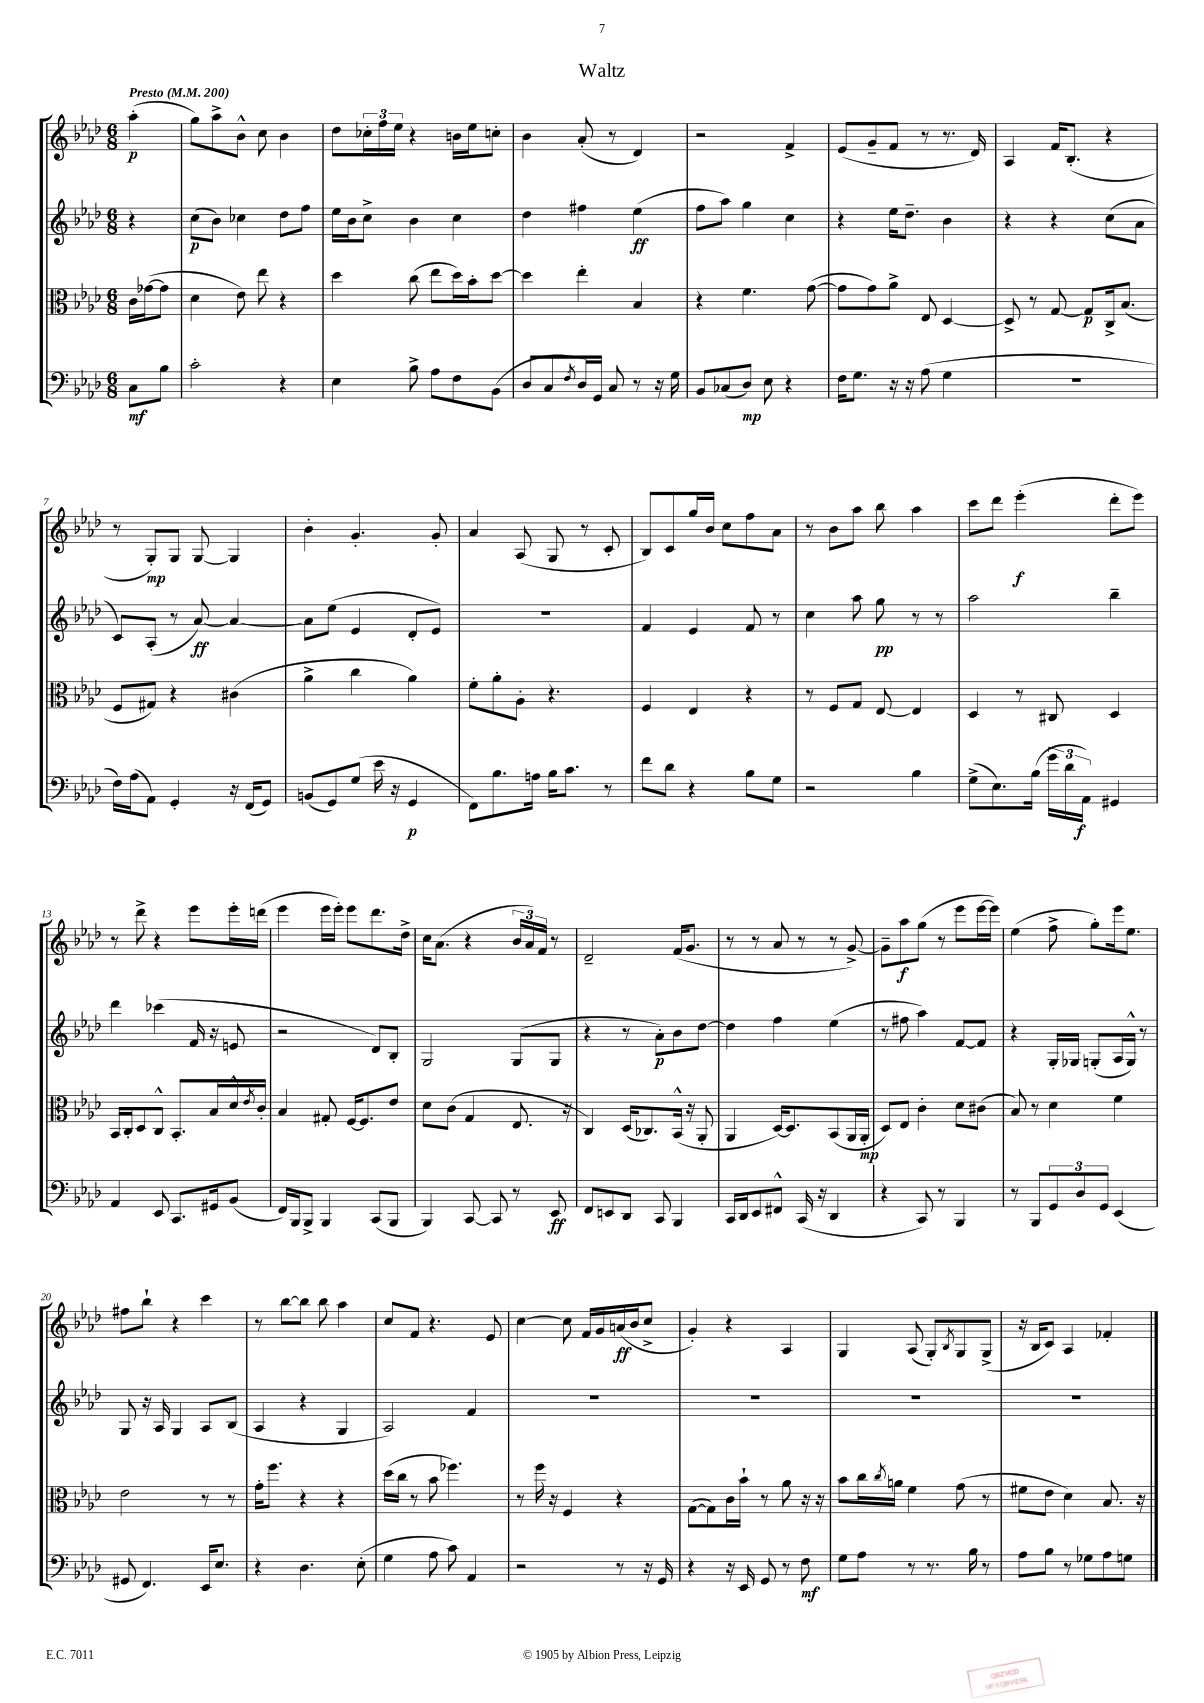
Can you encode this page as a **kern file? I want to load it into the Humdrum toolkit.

**kern	**dynam	**kern	**dynam	**kern	**dynam	**kern	**dynam
*part4	*part4	*part3	*part3	*part2	*part2	*part1	*part1
*staff4	*staff4	*staff3	*staff3	*staff2	*staff2	*staff1	*staff1
*clefF4	*	*clefC3	*	*clefG2	*	*clefG2	*
*k[b-e-a-d-]	*	*k[b-e-a-d-]	*	*k[b-e-a-d-]	*	*k[b-e-a-d-]	*
*M6/8	*	*M6/8	*	*M6/8	*	*M6/8	*
*MM200	*	*MM200	*	*MM200	*	*MM200	*
=	=	=	=	=	=	=	=
!	!	!	!	!	!	!LO:TX:a:B:t=Presto	!
8C\L	mf	16c\LL	.	4r	.	(4aa-'\	p
.	.	([16g-X\J	.	.	.	.	.
8B-\J	.	8g-\J]	.	.	.	.	.
=1	=1	=1	=1	=1	=1	=1	=1
2c'\	.	4d-\	.	(8cc\L	p	8gg\L)	.
.	.	.	.	8b-\J)	.	8aa-^\	.
.	.	8e-\)	.	4cc-X\	.	8b-^^\J	.
.	.	8ee-\	.	.	.	8cc\	.
4r	.	4r	.	8dd-\L	.	4b-\	.
.	.	.	.	8ff\J	.	.	.
=2	=2	=2	=2	=2	=2	=2	=2
4E-\	.	4dd-\	.	16ee-\LL	.	8dd-\L	.
.	.	.	.	16b-\J	.	.	.
.	.	.	.	8cc^\J	.	24cc-X'\L	.
.	.	.	.	.	.	24ff\	.
.	.	.	.	.	.	24ee-\JJ	.
8B-^\	.	(8cc\	.	4b-\	.	4r	.
8A-\L	.	8ee-\L	.	.	.	.	.
8F\	.	16dd-\L)	.	4cc\	.	16bn\LL	.
.	.	16b-'\J	.	.	.	16ee-\J	.
(8BB-\J	.	[8dd-\J	.	.	.	8ccn'\J	.
=3	=3	=3	=3	=3	=3	=3	=3
8D-/L	.	4dd-\]	.	4dd-\	.	4b-\	.
8C/	.	.	.	.	.	.	.
8qF/	.	.	.	.	.	.	.
16D-/L)	.	4ee-'\	.	4ff#X\	.	(8a-'/	.
16GG/JJ	.	.	.	.	.	.	.
8C/	.	.	.	.	.	8r	.
8r	.	4B-/	.	(4ee-\	ff	4d-/)	.
16r	.	.	.	.	.	.	.
16G\	.	.	.	.	.	.	.
=4	=4	=4	=4	=4	=4	=4	=4
8BB-/L	.	4r	.	8ff\L	.	2r	.
(8C-X/	.	.	.	8aa-\J)	.	.	.
8D-/J)	mp	4.f\	.	4gg\	.	.	.
8E-\	.	.	.	.	.	.	.
4r	.	.	.	4cc\	.	4f^/	.
.	.	([8g\	.	.	.	.	.
=5	=5	=5	=5	=5	=5	=5	=5
16F\KL	.	8g\L]	.	4r	.	(8e-/L	.
8.G\J	.	.	.	.	.	.	.
.	.	8g\)	.	.	.	8g~/	.
16r	.	8a-^\J	.	16ee-\KL	.	8f/J	.
16r	.	.	.	8.dd-~\J	.	.	.
(8A-\	.	8E-/	.	.	.	8r	.
4G\	.	[4D-/	.	4b-\	.	8.r	.
.	.	.	.	.	.	16d-/)	.
=6	=6	=6	=6	=6	=6	=6	=6
2.r	.	8D-^/]	.	4r	.	4A-/	.
.	.	8r	.	.	.	.	.
.	.	[8G/	.	4r	.	16f/KL	.
.	.	.	.	.	.	(8.B-'/J	.
.	.	8G/L]	p	.	.	.	.
.	.	16C^/k	.	(8cc\L	.	4r	.
.	.	(8.B-/J	.	.	.	.	.
.	.	.	.	8a-\J	.	.	.
!!LO:LB:g=z
=7	=7	=7	=7	=7	=7	=7	=7
16F\LL)	.	8F/L	.	8c/L)	.	8r	.
(16A-\J	.	.	.	.	.	.	.
8AA-\J)	.	8G#X/J)	.	(8A-'/J	.	8G'/L)	mp
4GG'/	.	4r	.	8r	.	8G/J	.
.	.	.	.	[8a-/)	ff	[8G/	.
16r	.	(4c#X\	.	4a-/_	.	4G/]	.
(16FF/KL	.	.	.	.	.	.	.
8GG/J)	.	.	.	.	.	.	.
=8	=8	=8	=8	=8	=8	=8	=8
(8BBn/L	.	4a-^\	.	8a-\L]	.	4b-'\	.
8GG/)	.	.	.	(8ee-\J	.	.	.
(8G/J	.	4cc\	.	4e-/	.	4.g'/	.
16e-\	.	.	.	.	.	.	.
16r	.	.	.	.	.	.	.
4GG/	p	4a-\)	.	8d-'/L	.	.	.
.	.	.	.	8e-/J)	.	8g'/	.
=9	=9	=9	=9	=9	=9	=9	=9
8FF\L)	.	8f'\L	.	2.r	.	4a-/	.
8.B-\	.	8a-'\	.	.	.	.	.
.	.	8A-'\J	.	.	.	(8A-/	.
16An\Jk	.	.	.	.	.	.	.
16B-\KL	.	4.r	.	.	.	8G/	.
8.c\J	.	.	.	.	.	.	.
.	.	.	.	.	.	8r	.
8r	.	.	.	.	.	8c'/	.
=10	=10	=10	=10	=10	=10	=10	=10
8f\L	.	4F/	.	4f/	.	8B-/L)	.
8d-\J	.	.	.	.	.	8c/	.
4r	.	4E-/	.	4e-/	.	16gg/L	.
.	.	.	.	.	.	16b-/JJ	.
.	.	.	.	.	.	8cc\L	.
8B-\L	.	4r	.	8f/	.	8ff\	.
8G\J	.	.	.	8r	.	8a-\J	.
=11	=11	=11	=11	=11	=11	=11	=11
2r	.	8r	.	4cc\	.	8r	.
.	.	8F/L	.	.	.	8b-\L	.
.	.	8G/J	.	8aa-\	.	8aa-\J	.
.	.	[8E-/	.	8gg\	pp	8bb-\	.
4B-\	.	4E-/]	.	8r	.	4aa-\	.
.	.	.	.	8r	.	.	.
=12	=12	=12	=12	=12	=12	=12	=12
(8G^\L	.	4D-/	.	2aa-\	.	8ccc\L	.
8.E-\)	.	.	.	.	.	8ddd-\J	.
.	.	8r	.	.	.	(4eee-'\	f
(16B-\Jk	.	.	.	.	.	.	.
24g\LL	.	8C#X/	.	.	.	.	.
24d-\	.	.	.	.	.	.	.
24AA-\JJ)	f	.	.	.	.	.	.
4GG#X/	.	4D-/	.	4bb-~\	.	8ddd-'\L	.
.	.	.	.	.	.	8eee-\J)	.
!!LO:LB:g=z
=13	=13	=13	=13	=13	=13	=13	=13
4AA-/	.	16BB-/LL	.	4ddd-\	.	8r	.
.	.	16C'/J	.	.	.	.	.
.	.	8D-/	.	.	.	8ddd-^\	.
8EE-/	.	8C^^/J	.	(4ccc-X\	.	4r	.
8.CC/L	.	8.BB-'/L	.	.	.	.	.
.	.	.	.	16f/	.	8eee-\L	.
16GG#X/k	.	16B-/L	.	16r	.	.	.
(8BB-/J	.	16d-^^/	.	8en/	.	16eee-'\L	.
.	.	8qe-/	.	.	.	.	.
.	.	16c'/JJ	.	.	.	(16dddn\JJ	.
=14	=14	=14	=14	=14	=14	=14	=14
16FF/LL)	.	4B-/	.	2r	.	4eee-\	.
16BBB-/J	.	.	.	.	.	.	.
8BBB-^/J	.	.	.	.	.	.	.
4BBB-/	.	8G#X'/	.	.	.	16eee-\LL	.
.	.	.	.	.	.	16eee-'\JJ)	.
.	.	[16F/KL	.	.	.	8eee-\L	.
.	.	8.F/]	.	.	.	.	.
(8CC/L	.	.	.	8d-/L)	.	8.ddd-\	.
8BBB-/J	.	8e-/J	.	8B-'/J	.	.	.
.	.	.	.	.	.	16dd-^\Jk	.
=15	=15	=15	=15	=15	=15	=15	=15
4BBB-/)	.	8d-\L	.	2G/	.	16cc\KL	.
.	.	.	.	.	.	(8.a-\J	.
.	.	(8c\J	.	.	.	.	.
[8CC/	.	4G/	.	.	.	4r	.
8CC/]	.	.	.	.	.	.	.
8r	.	8.E-/	.	(8G/L	.	24b-/LL	.
.	.	.	.	.	.	24a-/)	.
.	.	.	.	.	.	24f/JJ	.
8EE-/	ff	.	.	8G/J	.	8r	.
.	.	16r	.	.	.	.	.
=16	=16	=16	=16	=16	=16	=16	=16
8FF/L	.	4C/)	.	4r	.	2d-~/	.
8EEn/	.	.	.	.	.	.	.
8DD-/J	.	(16D-/KL	.	8r	.	.	.
.	.	8.C-X/)	.	.	.	.	.
8CC/	.	.	.	8a-'\L)	p	.	.
4BBB-/	.	(16BB-^^/Jk	.	8b-\	.	(16f/KL	.
.	.	16r	.	.	.	8.g/J	.
.	.	8AA-'/	.	[8dd-\J	.	.	.
=17	=17	=17	=17	=17	=17	=17	=17
16CC/LL	.	4AA-/	.	4dd-\]	.	8r	.
16DD-/J	.	.	.	.	.	.	.
8EE-/	.	.	.	.	.	8r	.
8FF#X^^/J	.	[16D-/KL)	.	4ff\	.	8a-/	.
.	.	8.D-/]	.	.	.	.	.
(16CC/	.	.	.	.	.	8r	.
16r	.	.	.	.	.	.	.
4DD-/	.	(8BB-/	.	(4ee-\	.	8r	.
.	.	16AA-/L	.	.	.	[8g^/)	.
.	.	16AA-'/JJ	mp	.	.	.	.
=18	=18	=18	=18	=18	=18	=18	=18
4r	.	8D-/L)	.	8r	.	8g~\L]	.
.	.	8E-/J	.	8ff#X\	.	8aa-\	f
8CC/)	.	4c'\	.	4aa-\)	.	(8gg\J	.
8r	.	.	.	.	.	8r	.
4BBB-/	.	8d-\L	.	[8f/L	.	8eee-\L	.
.	.	(8c#X\J	.	8f/J]	.	[16eee-\L	.
.	.	.	.	.	.	16eee-\JJ])	.
=19	=19	=19	=19	=19	=19	=19	=19
8r	.	8B-/)	.	4r	.	(4ee-\	.
8BBB-/L	.	8r	.	.	.	.	.
12GG/	.	4d-\	.	16G'/LL	.	8ff^\	.
.	.	.	.	16G-X/JJ	.	.	.
12D-/	.	.	.	.	.	.	.
.	.	.	.	(8Gn'/L	.	8gg'\L)	.
12GG/J	.	.	.	.	.	.	.
(4EE-/	.	4f\	.	16A-/L	.	16eee-\k	.
.	.	.	.	16G^^/JJ)	.	8.ee-\J	.
.	.	.	.	8r	.	.	.
!!LO:LB:g=z
=20	=20	=20	=20	=20	=20	=20	=20
8GG#X/	.	2e-\	.	8G/	.	8ff#X\L	.
4.FF/)	.	.	.	16r	.	8bb-`\J	.
.	.	.	.	16A-/	.	.	.
.	.	.	.	4G/	.	4r	.
16EE-/KL	.	8r	.	8A-/L	.	4ccc\	.
8.E-/J	.	.	.	.	.	.	.
.	.	8r	.	(8B-/J	.	.	.
=21	=21	=21	=21	=21	=21	=21	=21
4r	.	16g'\KL	.	4A-/	.	8r	.
.	.	8.ff\J	.	.	.	.	.
.	.	.	.	.	.	[8bb-\L	.
4.D-\	.	4r	.	4r	.	8bb-\J]	.
.	.	.	.	.	.	8bb-\	.
.	.	4r	.	4G/	.	4aa-\	.
(8E-'\	.	.	.	.	.	.	.
=22	=22	=22	=22	=22	=22	=22	=22
4G\	.	(16dd-\LL	.	2A-/)	.	8cc/L	.
.	.	16cc\JJ	.	.	.	.	.
.	.	8r	.	.	.	8f/J	.
8A-\	.	8b-\	.	.	.	4.r	.
8c\)	.	4.ff-X\)	.	.	.	.	.
4AA-/	.	.	.	4f/	.	.	.
.	.	.	.	.	.	8e-/	.
=23	=23	=23	=23	=23	=23	=23	=23
2r	.	8r	.	2.r	.	[4cc\	.
.	.	16ff\	.	.	.	.	.
.	.	16r	.	.	.	.	.
.	.	4F/	.	.	.	8cc\]	.
.	.	.	.	.	.	16f/LL	.
.	.	.	.	.	.	16g/	.
8r	.	4r	.	.	.	(16an/	ff
.	.	.	.	.	.	16b-/J	.
16r	.	.	.	.	.	8cc^/J	.
16GG/	.	.	.	.	.	.	.
=24	=24	=24	=24	=24	=24	=24	=24
4r	.	([8G\L	.	2.r	.	4g'/)	.
.	.	8G\])	.	.	.	.	.
16r	.	16c\L	.	.	.	4r	.
16EE-/	.	16b-`\JJ	.	.	.	.	.
8GG/	.	8r	.	.	.	.	.
8r	.	8a-\	.	.	.	4A-/	.
8F\	mf	16r	.	.	.	.	.
.	.	16r	.	.	.	.	.
=25	=25	=25	=25	=25	=25	=25	=25
8G\L	.	8b-\L	.	2.r	.	4G/	.
8A-\J	.	16cc\L	.	.	.	.	.
.	.	8qcc/	.	.	.	.	.
.	.	16an\JJ	.	.	.	.	.
8r	.	4f\	.	.	.	(8A-/	.
8.r	.	.	.	.	.	8G'/L)	.
.	.	.	.	.	.	8qB-/	.
.	.	(8g\	.	.	.	8G/	.
16B-\	.	.	.	.	.	.	.
8r	.	8r	.	.	.	(8G^/J	.
=26	=26	=26	=26	=26	=26	=26	=26
8A-\L	.	8f#X\L	.	2.r	.	16r	.
.	.	.	.	.	.	16B-/KL	.
8B-\J	.	8e-\J	.	.	.	8c/J)	.
8r	.	4d-\)	.	.	.	4A-/	.
8G-X\L	.	.	.	.	.	.	.
8A-\	.	8.B-/	.	.	.	4f-X'/	.
8Gn\J	.	.	.	.	.	.	.
.	.	16r	.	.	.	.	.
==	==	==	==	==	==	==	==
*-	*-	*-	*-	*-	*-	*-	*-
